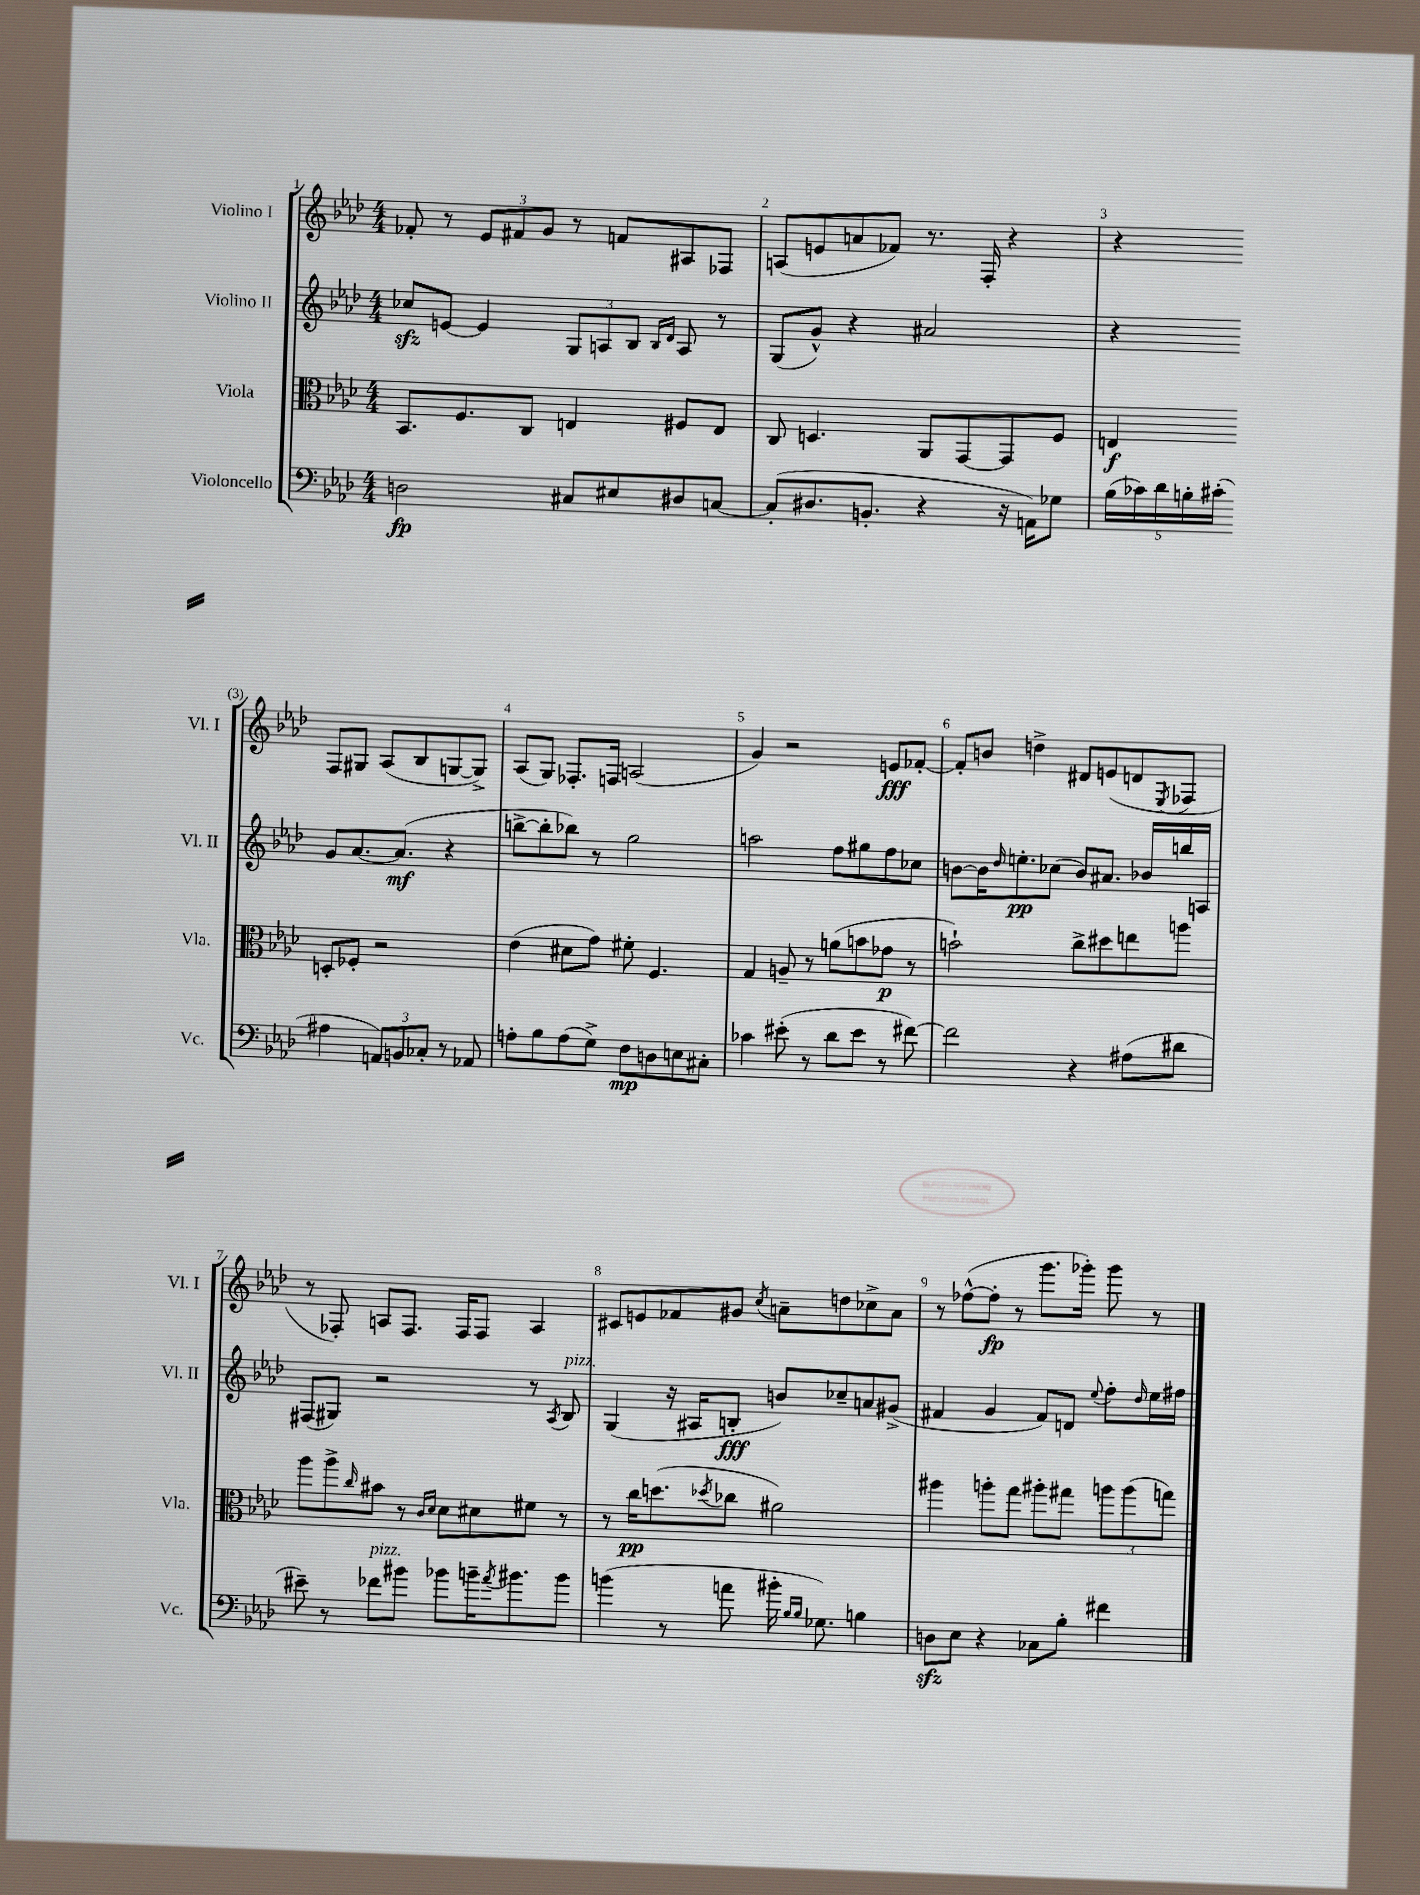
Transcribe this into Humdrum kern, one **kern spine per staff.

**kern	**dynam	**kern	**dynam	**kern	**dynam	**kern	**dynam
*part4	*part4	*part3	*part3	*part2	*part2	*part1	*part1
*staff4	*staff4	*staff3	*staff3	*staff2	*staff2	*staff1	*staff1
*I"Violoncello	*	*I"Viola	*	*I"Violino II	*	*I"Violino I	*
*I'Vc.	*	*I'Vla.	*	*I'Vl. II	*	*I'Vl. I	*
*clefF4	*	*clefC3	*	*clefG2	*	*clefG2	*
*k[b-e-a-d-]	*	*k[b-e-a-d-]	*	*k[b-e-a-d-]	*	*k[b-e-a-d-]	*
*M4/4	*	*M4/4	*	*M4/4	*	*M4/4	*
=1	=1	=1	=1	=1	=1	=1	=1
2Dn\	fp	8.BB-/L	.	8cc-Xzz/L	.	8f-X'/	.
.	.	.	.	[8en/J	.	8r	.
.	.	8.F/	.	.	.	.	.
.	.	.	.	4e/]	.	12e-/L	.
.	.	.	.	.	.	12f#X/	.
.	.	8C/J	.	.	.	.	.
.	.	.	.	.	.	12g/J	.
8C#X/L	.	4En/	.	12G/L	.	8r	.
.	.	.	.	12An/	.	.	.
8E#X/	.	.	.	.	.	8fn/L	.
.	.	.	.	12B-/J	.	.	.
.	.	.	.	16qqB-/LL	.	.	.
.	.	.	.	16qqd-/JJ	.	.	.
8D#X/	.	8F#X/L	.	8A/	.	8A#X/	.
[8Cn/J	.	8E/J	.	8r	.	8F-X/J	.
=2	=2	=2	=2	=2	=2	=2	=2
(8C'/L]	.	8C/	.	(8G/L	.	(8An/L	.
8.D#X/	.	4.Dn/	.	8g^^/J)	.	8en/	.
.	.	.	.	4r	.	8an/	.
8.BBn'/J	.	.	.	.	.	.	.
.	.	.	.	.	.	8f-X/J)	.
4r	.	8AA-/L	.	2a#X/	.	8.r	.
.	.	[8GG/	.	.	.	.	.
.	.	.	.	.	.	16F'/	.
16r	.	8GG/]	.	.	.	4r	.
16AAn\KL)	.	.	.	.	.	.	.
8G-X\J	.	8F/J	.	.	.	.	.
=3	=3	=3	=3	=3	=3	=3	=3
(20B-\LL	.	4En/	f	4r	.	4r	.
20c-X\)	.	.	.	.	.	.	.
20d-\	.	.	.	.	.	.	.
20Bn'\	.	.	.	.	.	.	.
(20c#X'\JJ	.	.	.	.	.	.	.
4A#X\	.	8Dn'/L	.	8g/L	.	8F/L	.
.	.	8F-X'/J	.	[8.a-/	.	8G#X/J	.
12AAn/L)	.	2r	.	.	.	(8A-/L	.
.	.	.	.	(8.a-/J]	mf	.	.
12BBn/	.	.	.	.	.	.	.
.	.	.	.	.	.	8B-/	.
12C-X'/J	.	.	.	.	.	.	.
8r	.	.	.	4r	.	[8Gn/	.
8AA-X/	.	.	.	.	.	8G^/J])	.
!!LO:LB:g=z
=4	=4	=4	=4	=4	=4	=4	=4
8An'\L	.	(4e-\	.	[8bbn^\L	.	(8A-/L	.
8B-\	.	.	.	8bb'\]	.	8G/J)	.
(8A\	.	8d#X\L	.	8bb-X\J)	.	8.F-X'/L	.
8G^\J)	.	8g\J)	.	8r	.	.	.
.	.	.	.	.	.	16Fn/Jk	.
8F\L	mp	8f#X'\	.	2gg\	.	(2An/	.
8Dn\	.	4.F/	.	.	.	.	.
8En\	.	.	.	.	.	.	.
8C#X'\J	.	.	.	.	.	.	.
=5	=5	=5	=5	=5	=5	=5	=5
4c-X\	.	4G/	.	2aan\	.	4g/)	.
(8e#X'\	.	8An~/	.	.	.	2r	.
8r	.	8r	.	.	.	.	.
8d-\L	.	(8an\L	.	8ff\L	.	.	.
8e#\J	.	8bn\	.	8gg#X\	.	.	.
8r	.	8g-X\J	p	8ff\	.	8en/L	fff
[8f#X\)	.	8r	.	8cc-X\J	.	[8f-X'/J	.
=6	=6	=6	=6	=6	=6	=6	=6
2f#\]	.	2bn`\)	.	[8bn\L	.	8f-'/L]	.
.	.	.	.	16b\K]	.	8bn/J	.
.	.	.	.	16qqdd-/	.	.	.
.	.	.	.	8.een'\	pp	.	.
.	.	.	.	.	.	4ddn^\	.
.	.	.	.	(8cc-X\J	.	.	.
4r	.	8cc^\L	.	8b/L)	.	8d#X/L	.
.	.	8dd#X\	.	8.a#X/J	.	(8en/	.
(8A#X\L	.	8een\	.	.	.	8dn/	.
.	.	.	.	16b-X/LL	.	.	.
.	.	.	.	.	.	8qE-/	.
8d#X\J	.	8aan\J	.	16bbn/	.	8F-X/J	.
.	.	.	.	16An/JJ	.	.	.
!!LO:LB:g=z
=7	=7	=7	=7	=7	=7	=7	=7
8e#X~\)	.	8aa-\L	.	(8F#X/L	.	8r	.
8r	.	8aa-^\	.	8G#X/J)	.	8F-X'/)	.
.	.	16qqcc/	.	.	.	.	.
!LO:TX:a:i:t=pizz.	!	!	!	!	!	!	!
8f-X\L	.	8b#X\J	.	2r	.	8An/L	.
8b#X\J	.	8r	.	.	.	8.F-/J	.
.	.	16qqc/LL	.	.	.	.	.
.	.	16qqd-/JJ	.	.	.	.	.
8b-X\L	.	8d-\L	.	.	.	.	.
.	.	.	.	.	.	16F-/KL	.
16bn~\K	.	8d#X\	.	.	.	8F-/J	.
8qa-/	.	.	.	.	.	.	.
8.b#X\	.	.	.	.	.	.	.
.	.	8f#X\J	.	8r	.	4A/	.
.	.	.	.	8qA-/	.	.	.
!	!	!	!	!LO:TX:a:i:t=pizz.	!	!	!
8b#\J	.	8r	.	8B-/	.	.	.
=8	=8	=8	=8	=8	=8	=8	=8
(4bn\	.	8r	.	(4G/	.	8c#X/L	.
.	.	16cc\KL	pp	.	.	8en/	.
.	.	(8.ddn\	.	.	.	.	.
8r	.	.	.	16r	.	8f-X/	.
.	.	.	.	16A#X/KL	.	.	.
.	.	8qdd-X/	.	.	.	.	.
8an\	.	8cc-X\J	.	8Bn'/J	fff	8g#X/J	.
.	.	.	.	.	.	8qcc/	.
16b#X'\	.	2a#X\)	.	8bn/L)	.	8an~\L	.
16qqB-/LL	.	.	.	.	.	.	.
16qqB-/JJ	.	.	.	.	.	.	.
8.G-X\)	.	.	.	.	.	.	.
.	.	.	.	8cc-X~/	.	8ddn\	.
4Bn\	.	.	.	8an/	.	8cc-X^\	.
.	.	.	.	(8g#X^/J	.	8a\J	.
=9	=9	=9	=9	=9	=9	=9	=9
8Dnzz\L	.	4aa#X\	.	4f#X/	.	8r	.
8E-\J	.	.	.	.	.	([8ff-X^^\L	.
4r	.	8aan'\L	.	4g/	.	8ff-'\J]	fp
.	.	8gg\J	.	.	.	8r	.
8C-X\L	.	8aa#X'\L	.	8f#/L)	.	8.ggg\L	.
8B-'\J	.	8gg#X\J	.	8dn/J	.	.	.
.	.	.	.	.	.	16ggg-X'\Jk)	.
.	.	.	.	8qqee-/	.	.	.
4f#X\	.	12aan\L	.	8ff'\L	.	8ggg-\	.
.	.	(12aa\	.	.	.	.	.
.	.	.	.	16qqdd-/	.	.	.
.	.	.	.	16ee-\L	.	8r	.
.	.	12ggn\J)	.	.	.	.	.
.	.	.	.	16ff#X\JJ	.	.	.
==	==	==	==	==	==	==	==
*-	*-	*-	*-	*-	*-	*-	*-
